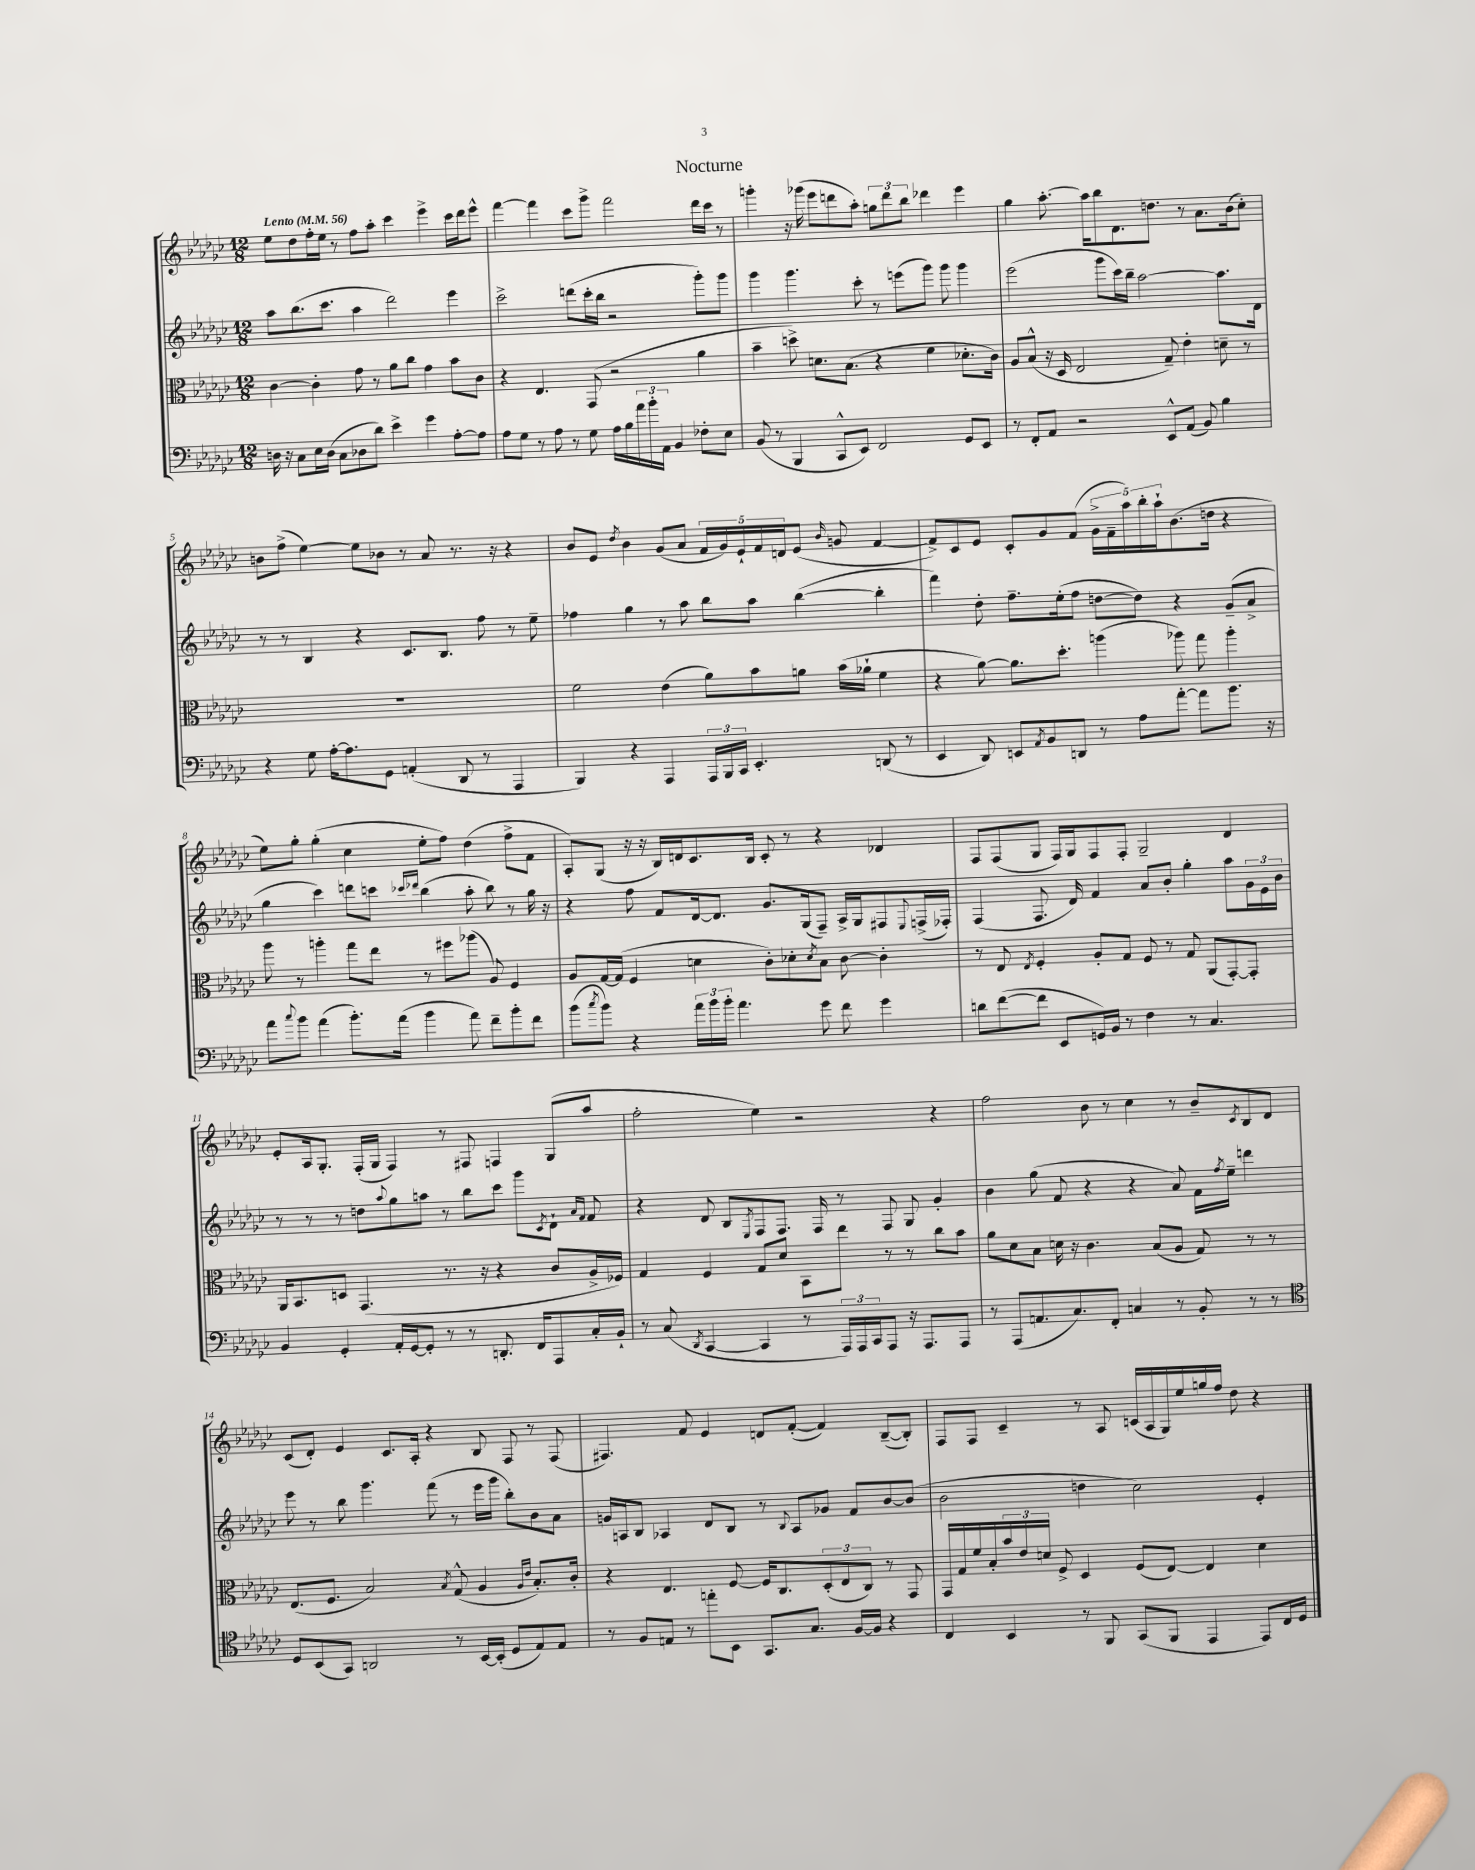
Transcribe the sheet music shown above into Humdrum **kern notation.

**kern	**kern	**kern	**kern
*part4	*part3	*part2	*part1
*staff4	*staff3	*staff2	*staff1
*clefF4	*clefC3	*clefG2	*clefG2
*k[b-e-a-d-g-c-]	*k[b-e-a-d-g-c-]	*k[b-e-a-d-g-c-]	*k[b-e-a-d-g-c-]
*M12/8	*M12/8	*M12/8	*M12/8
*MM56	*MM56	*MM56	*MM56
=1	=1	=1	=1
!	!	!	!LO:TX:a:B:t=Lento
16Dn\	[4c-\	8aa-\L	8ee-\L
16r	.	.	.
8C-\L	.	(8.bb-\	8dd-\
16E-\L	4c-'\]	.	16ff'\L
(16D\JJ	.	8.ccc-\J	16ee-\JJ
8C-\L	.	.	8r
8D-X\	8g-\	4aa-\	8ff\L
8d-\J)	8r	.	8aa-'\J
4e-^\	8a-\L	2ddd-\)	4ccc-\
.	8cc-\J	.	.
4g-\	4g-\	.	4eee-^\
[8A-'\L	8b-\L	4eee-\	16ccc-\LL
.	.	.	16ddd-\J
8A-\J]	8c-\J	.	8eee-^^\J
=2	=2	=2	=2
8A-\L	4r	2ccc-^\	[4fff\
8G-\J	.	.	.
8r	4.E-/	.	4fff\]
8A-\	.	.	.
8r	.	(8dddn\L	8ccc-\L
8G-\	(8GG-/	16ccc-'\L	8ggg-^\J
.	.	16bb-\JJ	.
16A-\LL	2r	2r	2fff\
16B-\	.	.	.
24a-\	.	.	.
24b-'\	.	.	.
24AA-\JJ	.	.	.
4BB-/	.	.	.
8F-X'\L	4a-\	8ggg-'\L)	16ddd-\LL
.	.	.	16ccc-\JJ
8E-\J	.	8ggg-\J	8r
=3	=3	=3	=3
(8BB-/	4b-~\	4ggg-\	4gggn'\
8r	.	.	.
4BBB-/	8ddn^\)	4.ggg-\	16r
.	.	.	(16ggg-X\
.	8.dn\L	.	8eee-\L
8CC-^^/L	.	.	8dddn\
.	(8.B-\J	.	.
8EE-/J)	.	8ccc-'\	8aa-'\J)
2FF/	4r	8r	12ggn\L
.	.	.	12ddd\
.	.	(8eeen\L	.
.	.	.	12bb-\J
.	4f\	8ggg-\J)	4ddd-X\
.	.	8ggg-\	.
8GG-/L	8.d-X'\L	4ggg-\	4eee-\
8EE-/J	.	.	.
.	16c-\Jk)	.	.
=4	=4	=4	=4
8r	8A-/L	(2eee-\	4gg-\
8FF'/L	(8B-^^/J	.	.
8AA-/J	16r	.	[8.aa-'\
.	16D-/	.	.
2r	2E-/	.	.
.	.	.	16aa-\KL]
.	.	8ggg-\L	8bb-\
.	.	16ccc-\L)	8.d-\
.	.	16bb-~\JJ	.
.	.	[2aa-\	.
.	.	.	8.ddn\J
8EE-^^/L	8G-~/)	.	.
(8AA-/J	4e-'\	.	8r
8BB-/)	.	.	8.a-\L
4B-\	8dn~\	8.aa-\L]	.
.	.	.	(16b-\k
.	8r	.	8cc-'\J)
.	.	16d-\Jk	.
!!LO:LB:g=z
=5	=5	=5	=5
4r	1.r	8r	8bn\L
.	.	8r	(8ff^\J
8G-\	.	4B-/	[4ee-\)
[16A-'\KL	.	.	.
8.A-\]	.	.	.
.	.	4r	8ee-\L]
8GG-\J	.	.	8b-X\J
(4AAn'/	.	8.c-/L	8r
.	.	.	8a-/
.	.	8.B-/J	.
8DD-/	.	.	8.r
8r	.	8ff\	.
.	.	.	16r
4AAA-/	.	8r	4r
.	.	8ee-~\	.
=6	=6	=6	=6
4BBB-/)	2f\	4ff-X\	8b-/L
.	.	.	8e-/J
.	.	.	8qdd-/
4r	.	4gg-\	4b-\
4AAA-/	(4e-\	8r	(8g-/L
.	.	8aa-\	8a-/J
24AAA-/LL	8a-\L)	8bb-\L	20f/LL
24BBB-/	.	.	.
.	.	.	20g-/)
24CC-/JJ	.	.	.
.	.	.	20e-`/
4.EE-'/	8b-\	8aa-\J	.
.	.	.	20f/
.	.	.	20dn/J
.	8an\J	([4bb-\	(8e-/J
.	.	.	16qqb-/
.	(16b-\LL	.	8gn/
.	16a-X`\JJ	.	.
(8DDn/	4f\	4bb-'\]	[4f/
8r	.	.	.
=7	=7	=7	=7
4EE-/	4r	4fff\)	8f^/L])
.	.	.	8c-/
8DD-/)	[8a-\)	8dd-'\	8e-/J
8EEn/L	8.a-\L]	8.ff~\L	8c-'/L
8qAA-/	.	.	.
8BB-/	.	.	8g-/
.	8.dd-'\J	(16ee-'\k	.
8DDn/J	.	8ff\J	(8f/J
8r	(4aan\	[8ddn\L	20g-^\LL
.	.	.	20f~\
.	.	.	20aa-\)
8A-\L	.	8dd\J])	.
.	.	.	20bb-'\
.	.	.	20aa-`\J
[8a-'\J	8aa-X\)	4r	(8.b-\
8a-\L]	8gg-\	.	.
.	.	.	16ddn\Jk
8.b-\J	4aa-'\	(8g-~/L	4r
.	.	8a-^/J	.
16r	.	.	.
!!LO:LB:g=z
=8	=8	=8	=8
8a-\L	8aa-\	4gg-\	8ee-\L)
8qqcc-/	.	.	.
8b-\J	8r	.	8gg-'\J
(4a-\	4aan'\	4ccc-\)	(4gg-'\
8.b-'\L)	8gg-\L	8dddn\L	4cc-\
.	8ee-\J	8cccn\J	.
(16a-\Jk	.	.	.
.	.	16qqccc-X/LL	.
.	.	16qqddd-X/JJ	.
4b-\	8r	(4bb-\	8ee-'\L
.	8ff#X\L	.	8ff\J)
8a-\)	(8aa-X\J	8aa-'\	(4dd-\
8f~\L	8A-/)	8bb-\)	.
8b-'\	4F/	8r	8ff^\L
8f\J	.	16gg-\	8f\J
.	.	16r	.
=9	=9	=9	=9
(8b-\L	8A-/L	4r	8A-'/L)
8qcc-/	.	.	.
8b-\J)	[16G-/L	.	(8G-/J
.	(16G-/JJ]	.	.
4r	4F/	8ff\	16r
.	.	.	16r
.	.	8f/L	16B-/LL)
.	.	.	16dn/J
24a-\LL	4dn\	[16d-/k	8.c-/
24b-\	.	.	.
.	.	8.d-/J]	.
24b-'\JJ	.	.	.
4.a-\	.	.	.
.	.	.	16B-/Jk
.	8c-'\L)	8.g-/L	8c-'/
.	8d-X'\	.	8r
.	.	(16G-/k	.
.	8qd-/	.	.
8g-\	8B-\J	8F~/J)	4r
8f\	[8c-\	16A-^/LL	.
.	.	16G-/J	.
4g-\	4c-'\]	8F#X/	4d-X/
.	.	8qqE-/	.
.	.	(16Fn^/L	.
.	.	16F-X'/JJ)	.
=10	=10	=10	=10
8dn\L	8r	(4F/	8F/L
([8f\	8E-/	.	(8F/
.	8qE-/	.	.
8f\J]	4F'/	8.F/	8G-/J
8EE-/L	.	.	16F/LL)
.	.	16d-/)	16G-/J
16GGn/L)	8A-'/L	4f/	8F/
16BB-/JJ	.	.	.
8r	8G-/J	.	8F'/J
4F\	8F/	8a-/L	2G-~/
.	8r	8b-'/J	.
8r	8G-/	4gg-'\	.
4.C-/	(8AA-/L	.	.
.	[8GG-'/)	8aa-\L	4d-/
.	8GG-'/J]	24g-\L	.
.	.	24e-\	.
.	.	24b-\JJ	.
!!LO:LB:g=z
=11	=11	=11	=11
4BB-/	16AA-/KL	8r	8e-'/L
.	8.BB-/	.	.
.	.	8r	16A-/k
.	.	.	8.G-'/J
4GG-'/	8Dn/J	8r	.
.	(4.GG-/	8ddn\L	(16F'/LL
.	.	.	16G-/JJ
.	.	8qqaa-/	.
16AA-'/LL	.	8gg-\	4F/)
[16GG-/J	.	.	.
8GG-'/J]	.	8aan\J	.
8r	8.r	8r	8r
8r	.	8bb-\L	8F#X/
.	16r	.	.
8.DDn'/	4r	8ccc-\J	4Fn/
.	.	8ggg-\L	.
16FF/KL	.	.	.
.	.	8qc-/	.
8AAA-/	8c-/L	8d-`\J	(8G-/L
.	.	16qqa-/LL	.
.	.	16qqf/JJ	.
16C-'/L	16A-^/L	8f/	8aa-/J
16BB-`/JJ	16F-X/JJ)	.	.
=12	=12	=12	=12
8r	4G-/	4r	2ff'\
(8C-/	.	.	.
8qDD-/	.	.	.
[4CC-/	4F/	8d-/	.
.	.	8B-/L	.
.	.	8qE-/	.
4CC-/]	8G-/L	8F/	4ee-\)
.	8d-/J	8.F/J	.
8r	8BB-\L	.	2r
.	.	16F/	.
24AAA-/LL)	8ee-\J	8r	.
24AAA-/	.	.	.
24CC-/J	.	.	.
8AAA-/J	8r	8F/	.
16r	8r	8G-/	.
8.AAA-/L	.	.	.
.	8cc-\L	4g-'/	4r
8AAA-/J	8b-\J	.	.
=13	=13	=13	=13
8r	8a-\L	4b-\	2ff\
(8AAA-/L	8d-\	.	.
8.AAn/	8B-\J	(8gg-\	.
.	16dn\	8f/	.
8.C-/)	16r	.	.
.	4.c-\	4r	8b-\
8FF'/J	.	.	8r
4Cn/	.	4r	4cc-\
.	(8B-/L	.	.
8r	8A-/J	8a-/)	8r
8BB-'/	8G-/)	16f\LL	8b-~/L
.	.	8qff/	.
.	.	16ee-~\JJ	.
.	.	.	8qc-/
8r	8r	4dddn\	8B-/
8r	8r	.	8d-/J
!!LO:LB:g=z
=14	=14	=14	=14
*clefC4	*	*	*
8D-/L	(8.E-/L	8eee-\	(8c-/L
(8BB-/	.	8r	8d-'/J)
.	8.F/J	.	.
8GG-/J)	.	8bb-\	4e-/
2AAn/	2B-/)	4.ggg-\	.
.	.	.	8.c-/L
.	.	.	16A-'/Jk
.	.	(8fff\	4r
.	8qB-/	.	.
8r	(8G-^^/	8r	.
[16BB-/LL	4A-/	16eee-\LL	8B-/
(16BB-'/JJ]	.	16ggg-\JJ	.
8D-/L	.	8bb-'\L)	8F/
.	16qqA-/LL	.	.
.	16qqe-/JJ	.	.
8E-/)	8.B-'/L)	8b-\	8r
8E-/J	.	8a-\J	(8F/
.	16c-'/Jk	.	.
=15	=15	=15	=15
8r	4r	16gn/LL	4.F#X/)
.	.	16An/J	.
8F/L	.	8B-/J	.
8En/J	4.E-/	4A-X/	.
8r	.	.	8f/
8een'\L	.	8d-/L	4e-/
8BB-\J	[8F/	8B-/J	.
8.GG-/L	16F/KL]	8r	8dn/L
.	8.C-/	.	.
.	.	8qqB-/	.
.	.	8A-/L	([8f'/J
8.G-/J	.	.	.
.	(12D-'/	8g-X/J	4f/])
.	12E-/	.	.
[16F/LL	.	8f/L	.
.	12C-/J)	.	.
16F/JJ]	.	.	.
4r	8r	[8b-/	([8B-~/L
.	8GG-/	(8b-/J]	8B-'/J])
=16	=16	=16	=16
4C-/	16GG-/LL	2b-\	8F/L
.	16G-/	.	.
.	16f/	.	8F/J
.	16B-'/	.	.
4BB-/	24b-/	.	4c-~/
.	24e-/	.	.
.	24dn/JJ	.	.
.	8F^/	.	.
8r	4D-/	4ddn\	8r
8FF/	.	.	8A-/
(8GG-/L	(8F/L	2cc-\)	(16cn/LL
.	.	.	16A-/
8FF/J	[8E-/J)	.	16G-/)
.	.	.	16ee-/
4EE-/	4E-/]	.	16ggn/
.	.	.	16ff/JJ
.	.	.	8dd-\
8EE-/L)	4d\	4e-'/	4r
16C-/L	.	.	.
16D-/JJ	.	.	.
==	==	==	==
*-	*-	*-	*-
